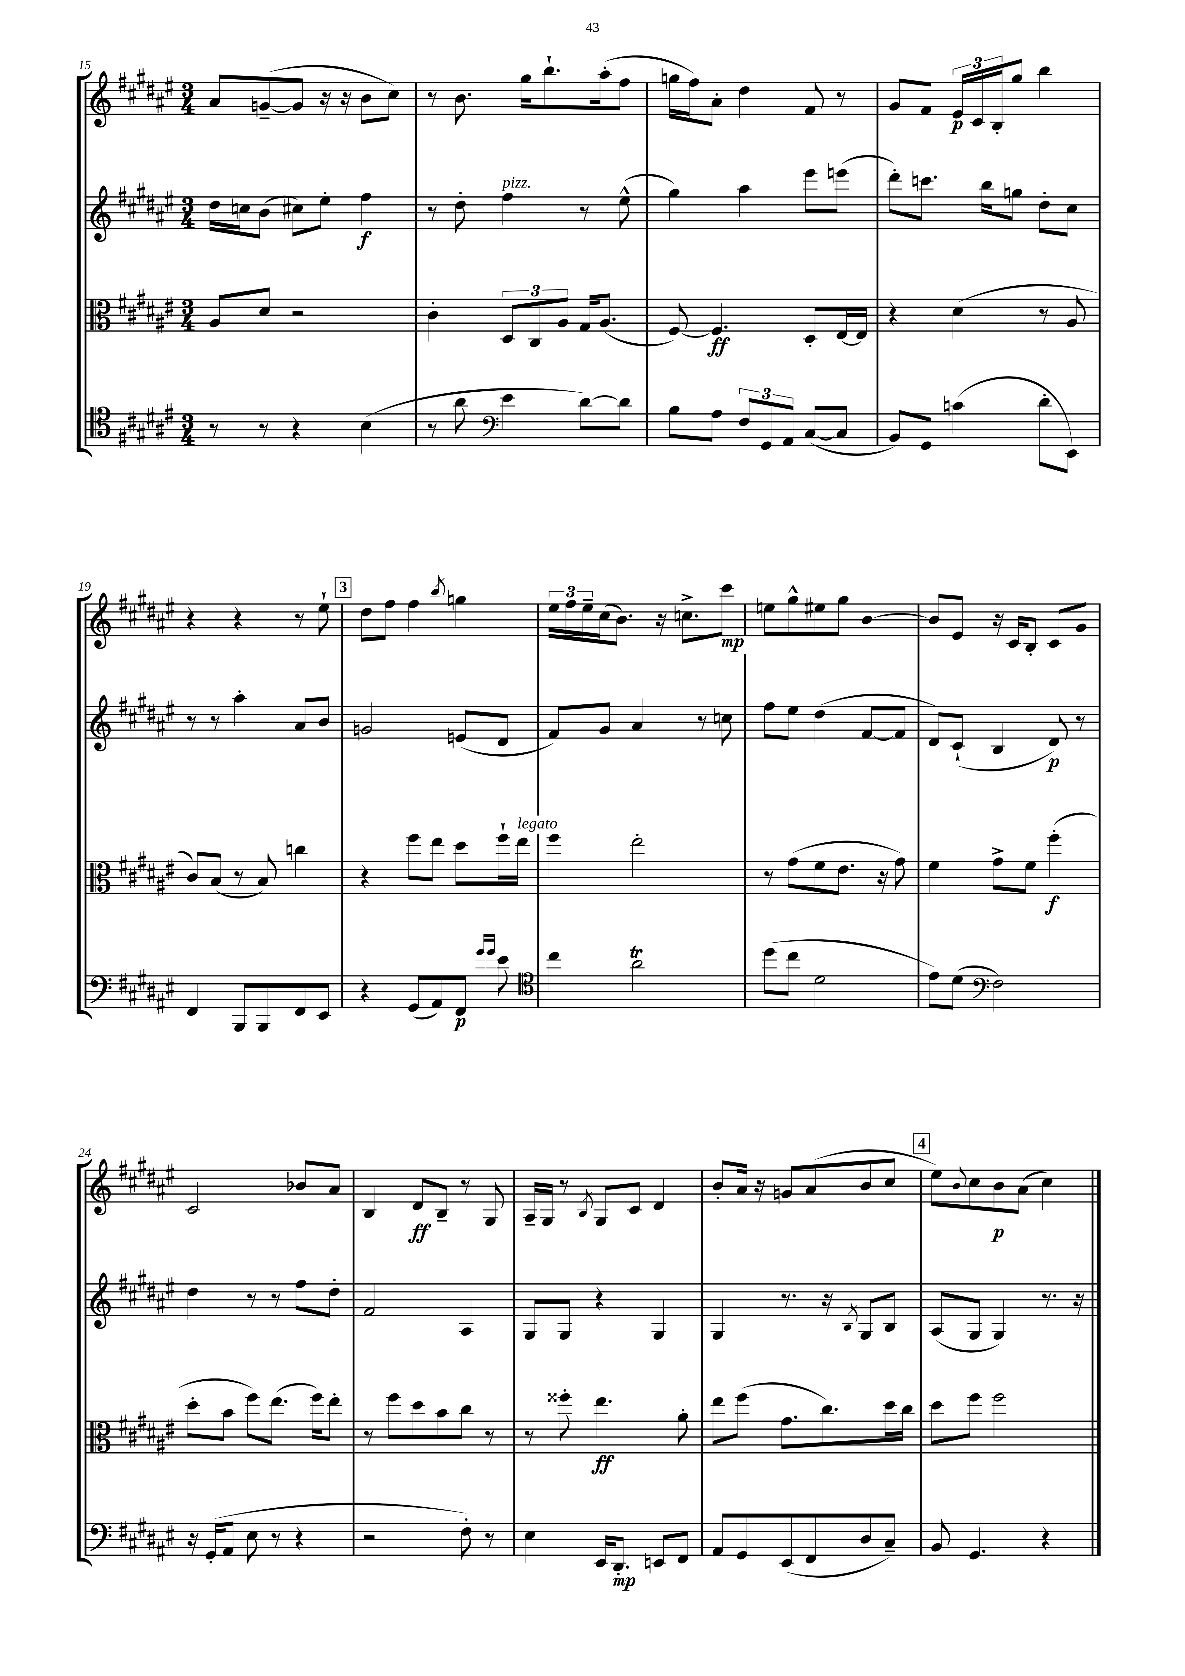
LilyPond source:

<<
\new StaffGroup <<
\new Staff = "s0" {
    \clef treble \key fis \major \numericTimeSignature \time 3/4
    ais'8 g'8~--( g'8 r16 r16 b'8 cis''8) |
    r8 b'8. gis''16 b''8.-! ais''16-.( fis''8 |
    g''16 fis''16) ais'8-. dis''4 fis'8 r8 |
    gis'8 fis'8 \tuplet 3/2 { eis'16\p cis'16 b16-. } gis''8 b''4 |
    r4 r4 r8 eis''8-! |
    \mark \markup { \box "3" } dis''8 fis''8 fis''4 \acciaccatura { b''8 } g''4 |
    \tuplet 3/2 { eis''16 fis''16 eis''16-- } cis''16( b'8.) r16 c''8.-> cis'''8\mp |
    e''8 gis''8-^ eis''8 gis''8 b'4~ |
    b'8 eis'8 r16 cis'16 b8-. cis'8 gis'8 |
    cis'2 bes'8 ais'8 |
    b4 dis'8\ff b8-- r8 gis8 |
    ais16-- gis16 r8 \acciaccatura { b8 } gis8 cis'8 dis'4 |
    b'8-. ais'16 r16 g'8 ais'8( b'8 cis''8 |
    \mark \markup { \box "4" } eis''8) \appoggiatura { b'8 } cis''8 b'8\p ais'8( cis''4) \bar "|." |
}
\new Staff = "s1" {
    \clef treble \key fis \major \numericTimeSignature \time 3/4
    dis''16 c''16 b'8( cis''8) eis''8-. fis''4\f |
    r8 dis''8-. fis''4^\markup { \italic "pizz." } r8 eis''8-^( |
    gis''4) ais''4 eis'''8 e'''8( |
    dis'''8-.) c'''8. b''16 g''8 dis''8-. cis''8 |
    r8 r8 ais''4-. ais'8 b'8 |
    \mark \markup { \box "3" } g'2 e'8( dis'8 |
    fis'8) gis'8 ais'4 r8 c''8 |
    fis''8 eis''8 dis''4( fis'8~ fis'8 |
    dis'8) cis'8-!( b4 dis'8\p) r8 |
    dis''4 r8 r8 fis''8 dis''8-. |
    fis'2 ais4 |
    gis8 gis8 r4 gis4 |
    gis4 r8. r16 \acciaccatura { b8 } gis8 b8 |
    \mark \markup { \box "4" } ais8( gis8 gis4) r8. r16 \bar "|." |
}
\new Staff = "s2" {
    \clef alto \key fis \major \numericTimeSignature \time 3/4
    ais8 dis'8 r2 |
    cis'4-. \tuplet 3/2 { dis8 cis8 ais8 } gis16 ais8.( |
    fis8~) fis4.\ff dis8-. eis16~ eis16 |
    r4 dis'4( r8 ais8 |
    cis'8) b8( r8 b8) c''4 |
    \mark \markup { \box "3" } r4 fis''8 eis''8 dis''8 fis''16-! eis''16^\markup { \italic "legato" } |
    fis''4 eis''2-. |
    r8 gis'8( fis'8 eis'8. r16 gis'8) |
    fis'4 gis'8-> fis'8 fis''4-.\f( |
    dis''8-. b'8 fis''8) eis''8.( fis''16) eis''8-. |
    r8 fis''8 dis''8 b'8 cis''8 r8 |
    r8 fisis''8-. eis''4.\ff ais'8-. |
    eis''8 fis''8( gis'8. cis''8.) dis''16 cis''16 |
    \mark \markup { \box "4" } dis''8 fis''8 fis''2 \bar "|." |
}
\new Staff = "s3" {
    \clef tenor \key fis \major \numericTimeSignature \time 3/4
    r8 r8 r4 b4( |
    r8 ais'8 \clef bass eis'4 dis'8~) dis'8 |
    b8 ais8 \tuplet 3/2 { fis8 gis,8 ais,8 } cis8~( cis8 |
    b,8) gis,8 c'4( dis'8-. eis,8) |
    fis,4 b,,8 b,,8 fis,8 eis,8 |
    \mark \markup { \box "3" } r4 gis,8( ais,8) fis,8\p \grace { gis'16 gis'16 } eis'8 |
    \clef tenor cis''4 ais'2\trill |
    dis''8( cis''8 dis'2 |
    eis'8) dis'8( \clef bass fis2) |
    r16 gis,16-.( ais,8 eis8 r8 r4 |
    r2 fis8-.) r8 |
    eis4 eis,16 dis,8.-.\mp e,8 fis,8 |
    ais,8 gis,8 eis,8( fis,8 dis8 cis8--) |
    \mark \markup { \box "4" } b,8 gis,4. r4 \bar "|." |
}
>>
>>
\layout { \context { \Score currentBarNumber = #15 } }
